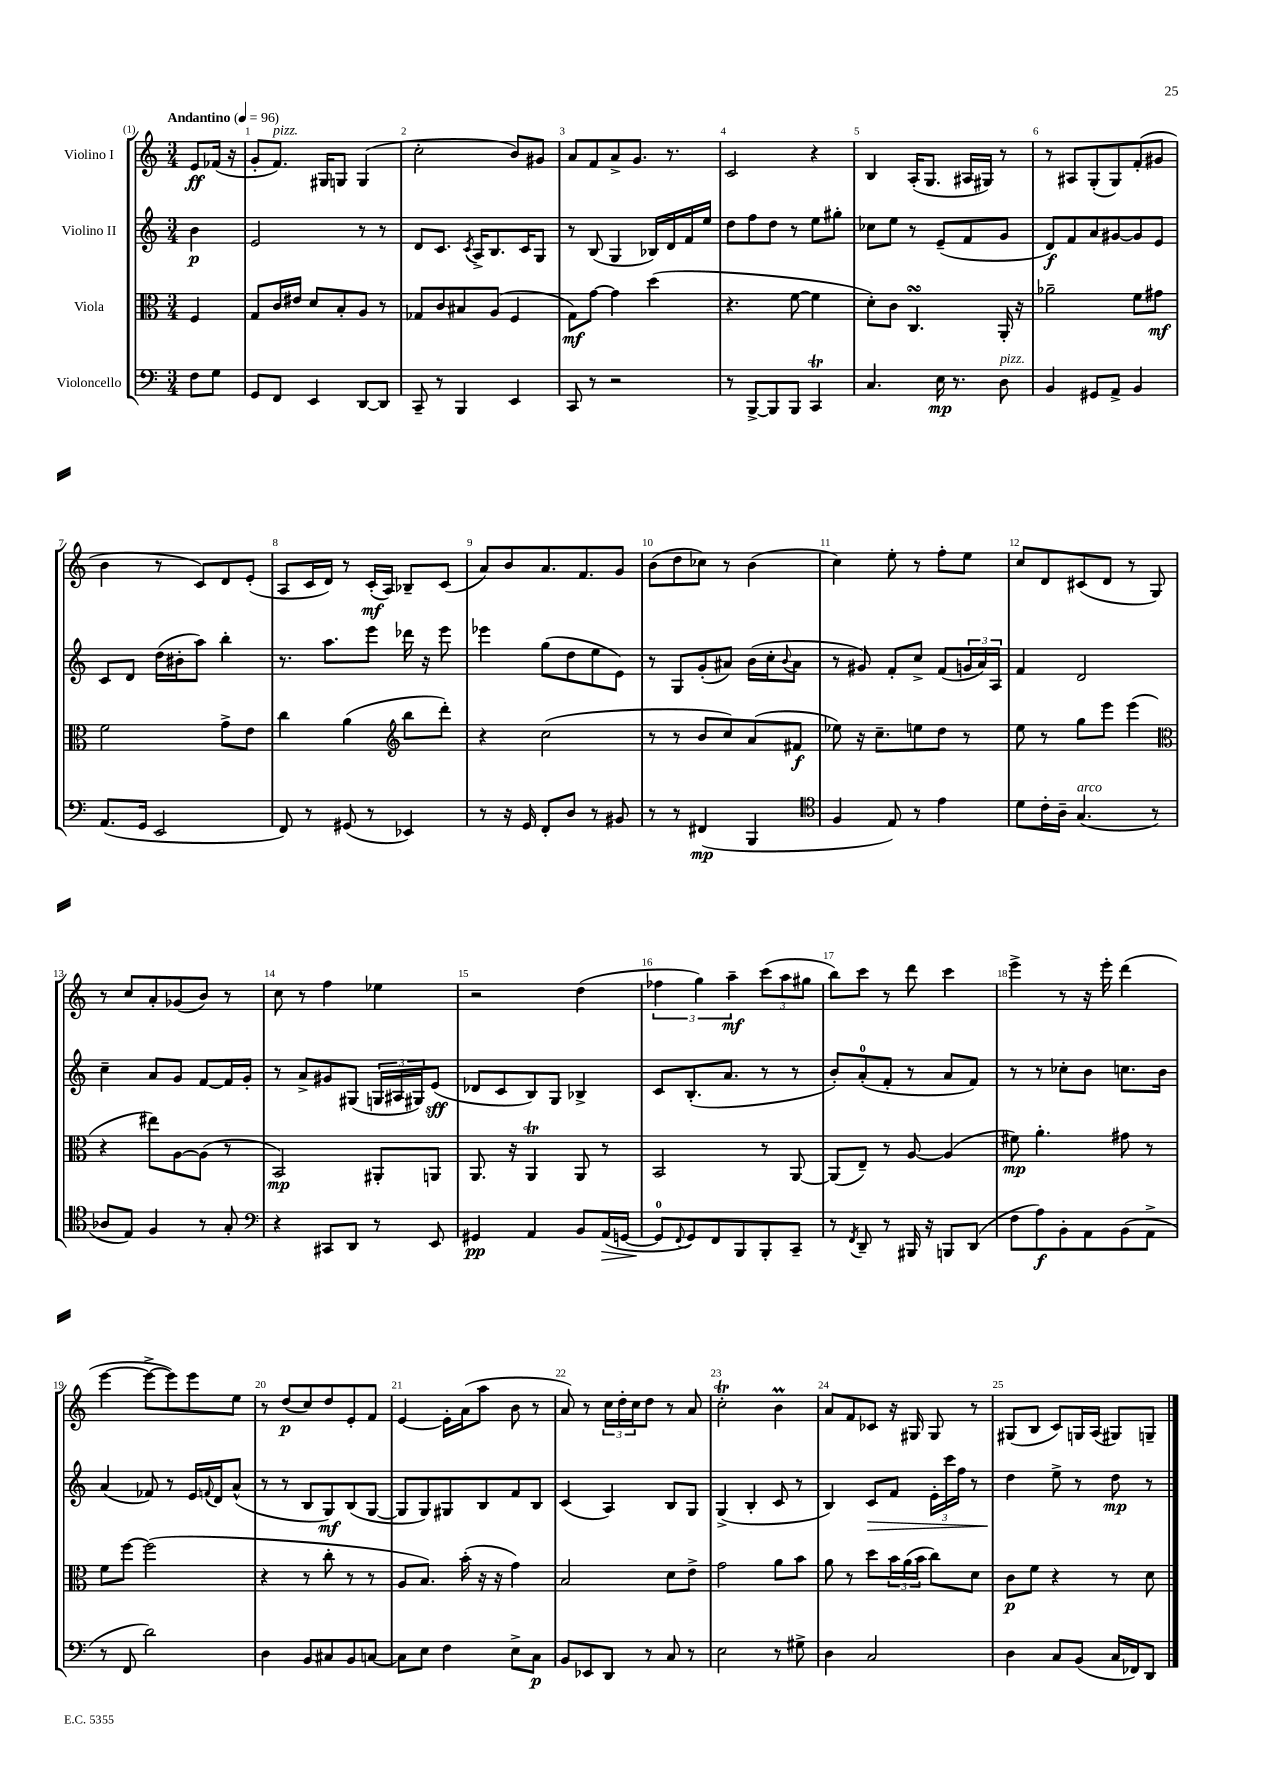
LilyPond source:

<<
\new StaffGroup <<
\new Staff = "s0" \with { instrumentName = "Violino I" } {
    \clef treble \key c \major \numericTimeSignature \time 3/4 \partial 4 \tempo "Andantino" 4 = 96
    e'8\ff fes'16( r16 |
    g'8-. f'8.^\markup { \italic "pizz." }) gis16 g8 g4( |
    c''2-. b'8) gis'8 |
    a'8 f'8 a'8-> g'8. r8. |
    c'2 r4 |
    b4 a16-.( g8. ais16 gis16) r8 |
    r8 ais8 g8-.( g8) f'8-.( gis'8 |
    b'4 r8 c'8) d'8 e'8-.( |
    a8 c'16 d'16) r8 c'16-.\mf( a16) bes8-- c'8( |
    a'8) b'8 a'8. f'8. g'8 |
    b'8( d''8 ces''8) r8 b'4( |
    c''4) e''8-. r8 f''8-. e''8 |
    c''8 d'8 cis'8( d'8 r8 g8) |
    r8 c''8 a'8-. ges'8( b'8) r8 |
    c''8 r8 f''4 ees''4 |
    r2 d''4( |
    \tuplet 3/2 { fes''4 g''4) a''4--\mf } \tuplet 3/2 { c'''8( a''8 gis''8 } |
    b''8) c'''8 r8 d'''8 c'''4 |
    e'''4-> r8 r16 e'''16-. d'''4( |
    e'''4~ e'''8~-> e'''8) e'''8 e''8 |
    r8 d''8\p( c''8) d''8 e'8-. f'8 |
    e'4~ e'16-. a'16( a''8 b'8 r8 |
    a'8) r8 \tuplet 3/2 { c''16 d''16-. c''16 } d''8 r8 a'8 |
    c''2-.\trill b'4\prall |
    a'8 f'8 ces'8 r16 gis16 gis8 r8 |
    gis8( b8 c'8) g16 a16( gis8) g8-- \bar "|." |
}
\new Staff = "s1" \with { instrumentName = "Violino II" } {
    \clef treble \key c \major \numericTimeSignature \time 3/4 \partial 4
    b'4\p |
    e'2 r8 r8 |
    d'8 c'8. \acciaccatura { c'8 } a16-> b8. c'16 g8 |
    r8 b8( g4 bes16) d'16 f'16 e''16 |
    d''8 f''8 d''8 r8 e''8 gis''8-. |
    ces''8 e''8 r8 e'8--( f'8 g'8 |
    d'8\f) f'8 a'8 gis'8~ gis'8 e'8 |
    c'8 d'8 d''16( bis'16-. a''8) b''4-. |
    r8. a''8. e'''8 des'''16 r16 e'''8 |
    ees'''4 g''8( d''8 e''8 e'8) |
    r8 g8 g'8-.( ais'8) b'16( c''16-. \appoggiatura { b'8 } ais'8 |
    r8 gis'8) f'8-. c''8-> f'8( \tuplet 3/2 { g'16 a'16) a16 } |
    f'4 d'2 |
    c''4-- a'8 g'8 f'8~ f'16 g'16-. |
    r8 a'8-> gis'8 gis8( \tuplet 3/2 { g16 ais16 gis16) } e'8\sff( |
    des'8 c'8 b8) g8 bes4-> |
    c'8 b8.-.( a'8. r8 r8 |
    b'8-.) a'8-0-.( f'8-. r8 a'8 f'8) |
    r8 r8 ces''8-. b'8 c''8. b'16 |
    a'4( fes'8) r8 e'16 \appoggiatura { f'8 } d'16 a'8-^( |
    r8 r8 b8 g8\mf) b8( g8~ |
    g8 g8) gis8 b8 f'8 b8 |
    c'4( a4) b8 g8 |
    g4->( b4-. c'8 r8 |
    b4) c'8\> f'8 \tuplet 3/2 { e'16-. c'''16 f''16 } r8 |
    d''4\! e''8-> r8 d''8\mp r8 \bar "|." |
}
\new Staff = "s2" \with { instrumentName = "Viola" } {
    \clef alto \key c \major \numericTimeSignature \time 3/4 \partial 4
    f4 |
    g8 c'16 eis'16 d'8 b8-. a8 r8 |
    ges8 c'8 bis8 a8( f4 |
    g8\mf) g'8~ g'4 d''4( |
    r4. f'8~ f'4 |
    d'8-.) c'8 c4.\turn a,16-. r16 |
    aes'2-- f'8 gis'8\mf |
    f'2 g'8-> e'8 |
    c''4 a'4( \clef treble b''8 d'''8-.) |
    r4 c''2( |
    r8 r8 b'8 c''8) a'8( fis'8\f |
    ees''8) r16 c''8.-- e''8 d''8 r8 |
    e''8 r8 g''8 e'''8 e'''4( |
    \clef alto r4 eis''8) a8~ a8( r8 |
    b,2\mp) ais,8-. a,8 |
    a,8. r16 a,4\trill a,8 r8 |
    b,2 r8 a,8~ |
    a,8( e8--) r8 a8~ a4( |
    fis'8\mp) a'4.-. gis'8 r8 |
    f'8 f''8~ f''2( |
    r4 r8 c''8-. r8 r8 |
    a8 b8.) b'16-.( r16 r16 g'4) |
    b2 d'8 e'8-> |
    g'2 a'8 b'8 |
    a'8 r8 d''8 \tuplet 3/2 { b'16 a'16( b'16 } c''8) d'8 |
    c'8\p f'8 r4 r8 d'8 \bar "|." |
}
\new Staff = "s3" \with { instrumentName = "Violoncello" } {
    \clef bass \key c \major \numericTimeSignature \time 3/4 \partial 4
    f8 g8 |
    g,8 f,8 e,4 d,8~ d,8 |
    c,8-- r8 b,,4 e,4 |
    c,8 r8 r2 |
    r8 b,,8~-> b,,8 b,,8 c,4\trill |
    c4. e16\mp r8. d8^\markup { \italic "pizz." } |
    b,4 gis,8 a,8-> b,4 |
    a,8.( g,16 e,2 |
    f,8) r8 gis,8( r8 ees,4) |
    r8 r16 g,16 f,8-. d8 r8 bis,8 |
    r8 r8 fis,4\mp( b,,4 |
    \clef tenor f4 e8) r8 e'4 |
    d'8 c'16-. a16-- g4.^\markup { \italic "arco" }( r8 |
    aes8 e8) f4 r8 g8-. |
    \clef bass r4 cis,8 d,8 r8 e,8 |
    gis,4\pp a,4 b,8 a,16\>( g,16~ |
    g,8-0\! \appoggiatura { f,8 } g,8) f,8 b,,8 b,,8-. c,8-- |
    r8 \acciaccatura { f,8 } d,8-- r8 bis,,16 r16 b,,8 d,8( |
    f8 a8\f) b,8-. a,8 b,8( a,8-> |
    r8 f,8 d'2) |
    d4 b,8 cis8 b,8 c8~ |
    c8 e8 f4 e8-> c8\p |
    b,8 ees,8 d,8 r8 c8 r8 |
    e2 r8 gis8-> |
    d4 c2 |
    d4 c8 b,8( c16 fes,16) d,8 \bar "|." |
}
>>
>>
\layout { \context { \Score \override BarNumber.break-visibility = ##(#f #t #t) barNumberVisibility = #all-bar-numbers-visible } }
